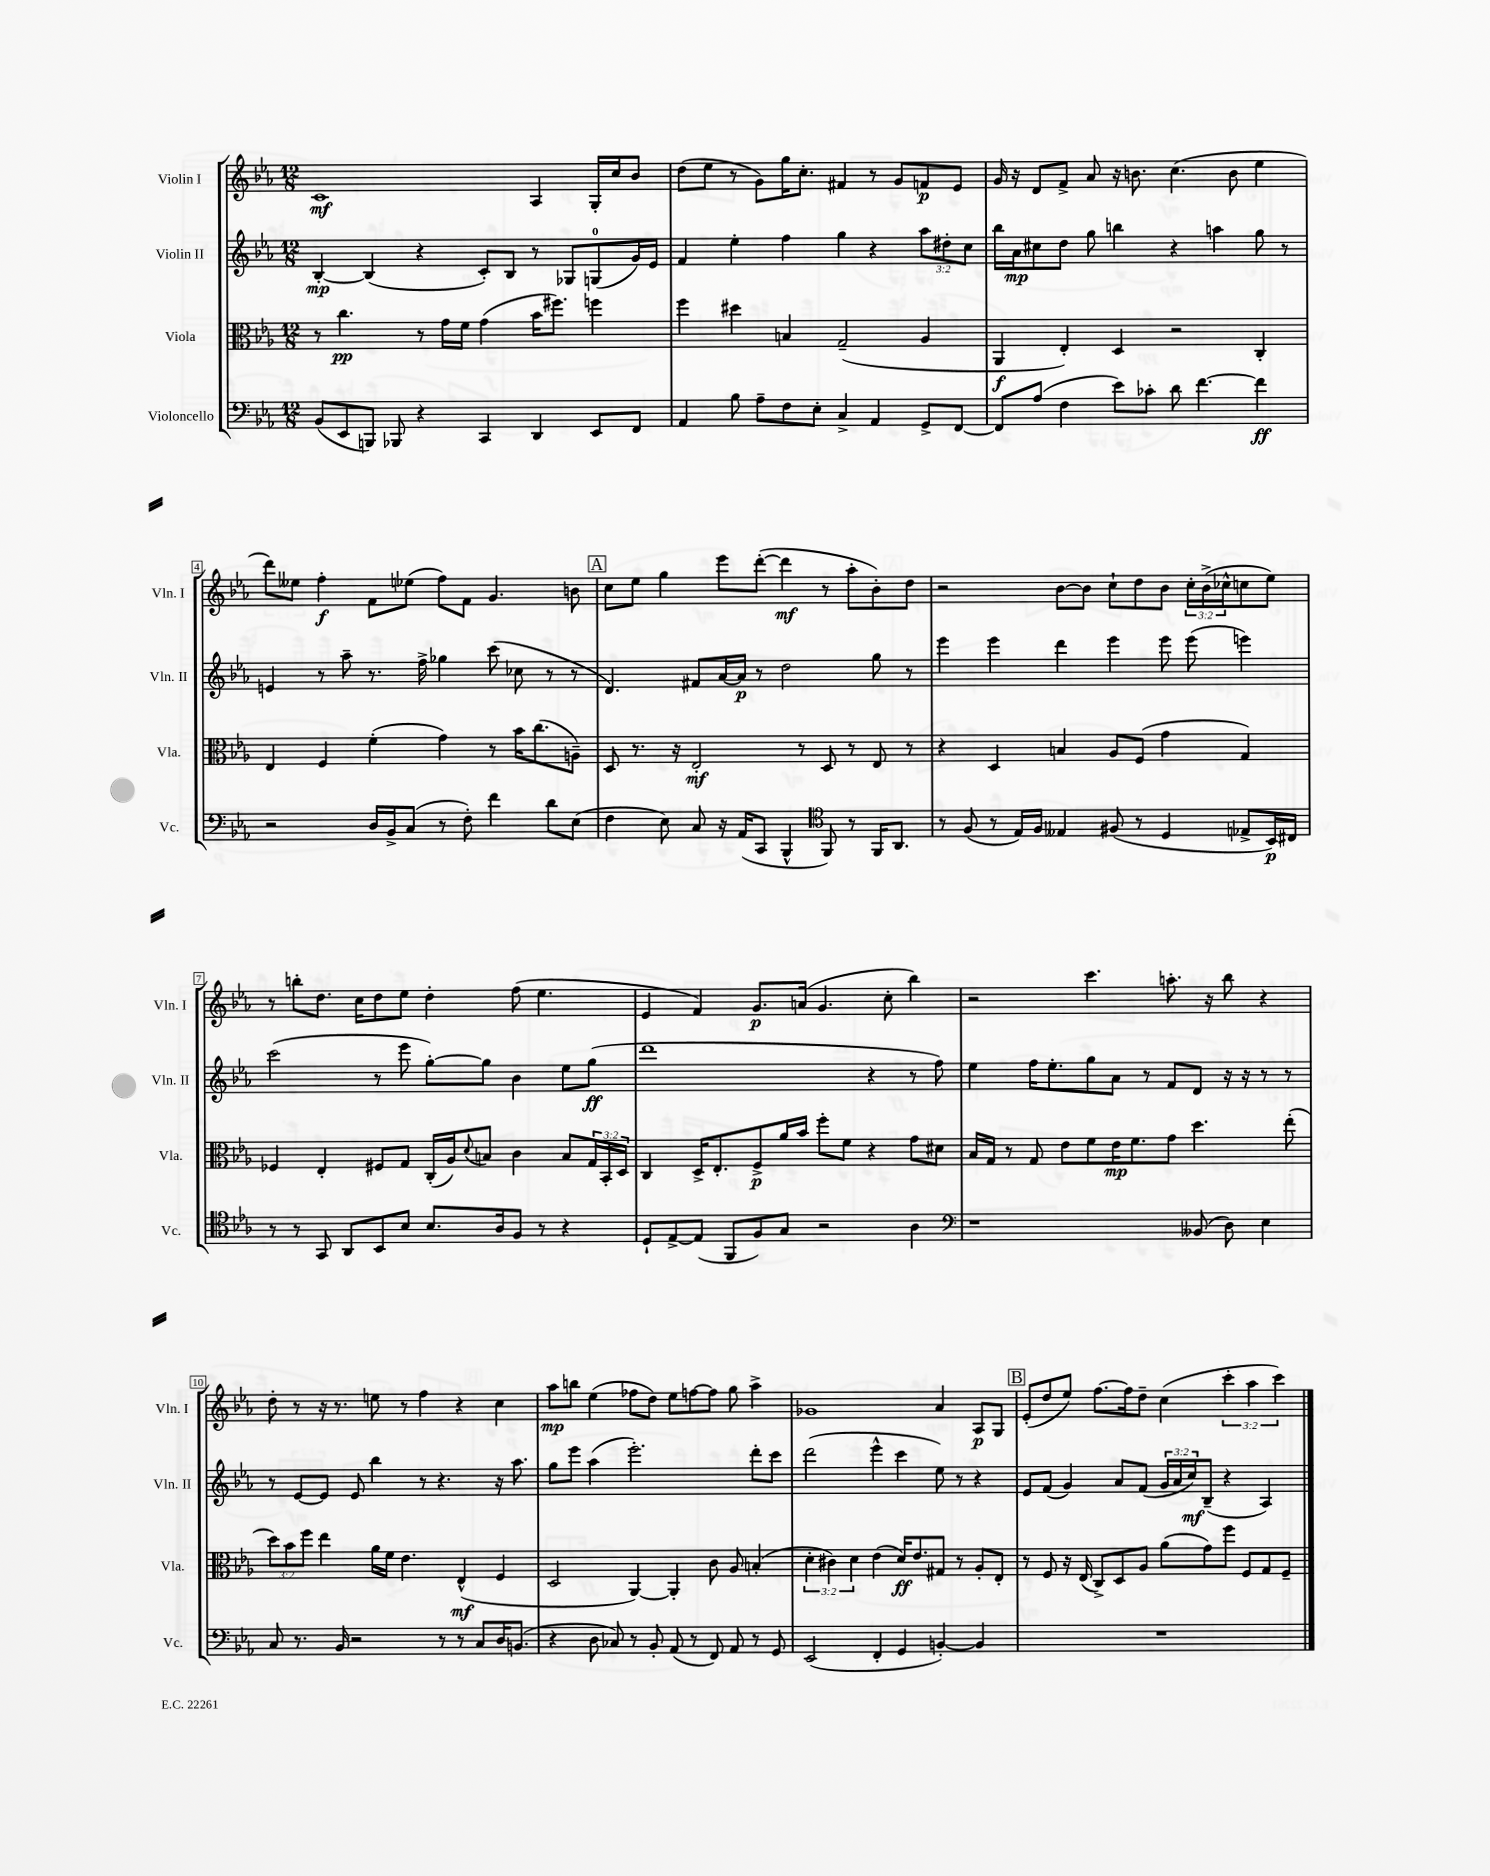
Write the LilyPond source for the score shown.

<<
\new StaffGroup <<
\new Staff = "s0" \with { instrumentName = "Violin I" shortInstrumentName = "Vln. I" } {
    \clef treble \key ees \major \numericTimeSignature \time 12/8 \override Staff.TupletNumber.text = #tuplet-number::calc-fraction-text
    c'1\mf aes4 g16-. c''16 bes'8 |
    d''8( ees''8 r8 g'8) g''16 c''8.-. fis'4 r8 g'8 f'8\p ees'8 |
    g'16 r16 d'8 f'8-> aes'8 r16 b'8. c''4.( b'8 ees''4 |
    d'''8) eeses''8 f''4-.\f f'8 ees''8( f''8) f'8 g'4. b'8 |
    \mark \markup { \box "A" } c''8 ees''8 g''4 ees'''8 d'''8~-.( d'''4\mf r8 aes''8-. bes'8-.) d''8 |
    r2 bes'8~ bes'8 c''8-! d''8 bes'8 \tuplet 3/2 { c''16-. bes'16->( ces''16-^ } c''8 ees''8) |
    r8 b''8-. d''8. c''16 d''8 ees''8 d''4-. f''8( ees''4. |
    ees'4 f'4) g'8.\p a'16( g'4. c''8-. bes''4) |
    r2 c'''4. a''8.-. r16 bes''8 r4 |
    d''8-. r8 r16 r8. e''8 r8 f''4 r4 c''4 |
    aes''8\mp b''8 ees''4( fes''8 d''8) ees''8 f''8~ f''8 g''8 aes''4-> |
    ges'1 aes'4 aes8\p g8 |
    \mark \markup { \box "B" } ees'8-.( d''8 ees''8) f''8.~ f''16 d''8-- c''4( \tuplet 3/2 { c'''4-. aes''4 c'''4) } \bar "|." |
}
\new Staff = "s1" \with { instrumentName = "Violin II" shortInstrumentName = "Vln. II" } {
    \clef treble \key ees \major \numericTimeSignature \time 12/8 \override Staff.TupletNumber.text = #tuplet-number::calc-fraction-text
    bes4~-.\mp bes4( r4 c'8-.) bes8 r8 ges8 g8-0( g'16) ees'16 |
    f'4 ees''4-. f''4 g''4 r4 \tuplet 3/2 { aes''8 dis''8-. c''8 } |
    bes''16 aes'16\mp cis''8 d''8 g''8 b''4 r4 a''4 g''8 r8 |
    e'4 r8 aes''8-- r8. f''16-> ges''4 c'''8( ces''8 r8 r8 |
    \mark \markup { \box "A" } d'4.) fis'8 aes'16~ aes'16\p r8 d''2 g''8 r8 |
    ees'''4 ees'''4 d'''4 ees'''4 ees'''8 ees'''8( e'''4) |
    c'''2( r8 ees'''8 g''8~-.) g''8 bes'4 ees''8 g''8\ff( |
    d'''1 r4 r8 f''8) |
    ees''4 f''16 ees''8.-. g''8 aes'8 r8 f'8 d'8 r16 r16 r8 r8 |
    r8 ees'8~ ees'8 ees'8 bes''4 r8 r4. r16 aes''8. |
    g''8 ees'''8 aes''4( ees'''2.-.) d'''8-. c'''8 |
    d'''2( ees'''4-^ c'''4 ees''8) r8 r4 |
    \mark \markup { \box "B" } ees'8 f'8( g'4) aes'8 f'8( \tuplet 3/2 { g'16 aes'16 c''16\mf) } bes8--( r4 aes4) \bar "|." |
}
\new Staff = "s2" \with { instrumentName = "Viola" shortInstrumentName = "Vla." } {
    \clef alto \key ees \major \numericTimeSignature \time 12/8 \override Staff.TupletNumber.text = #tuplet-number::calc-fraction-text
    r8 c''4.\pp r8 g'16 f'16 g'4( bes'16 fis''8.) f''4 |
    f''4 dis''4 b4 g2--( aes4 |
    aes,4\f ees4-.) d4 r2 c4-. |
    ees4 f4 f'4-.( g'4) r8 bes'16 c''8.( a8--) |
    \mark \markup { \box "A" } d8 r8. r16 ees2-.\mf r8 d8 r8 ees8 r8 |
    r4 d4 b4 aes8 f8( g'4 g4) |
    fes4 ees4-. fis8 g8 c16-.( aes16) \appoggiatura { d'8 } b8 c'4 b8 \tuplet 3/2 { g16 bes,16-. d16 } |
    c4 d16-> ees8.-. f8->\p aes'16 bes'16 f''8-. f'8 r4 g'8 dis'8 |
    bes16 g16 r8 g8 ees'8 f'8 ees'16\mp f'8. g'8 d''4. ees''8-.( |
    \tuplet 3/2 { d''8) bes'8 f''8 } ees''4 aes'16 f'16 ees'4. ees4-^\mf( f4 |
    d2 aes,4~) aes,4-. c'8 aes8 b4-.( |
    \tuplet 3/2 { d'4-. cis'4) d'4 } ees'4( d'16\ff) ees'8. gis8 r8 aes8-. ees8-. |
    \mark \markup { \box "B" } r8 f8 r16 ees16( c8->) d8 aes8 aes'8( g'8) f''8 f8 g8 f8-- \bar "|." |
}
\new Staff = "s3" \with { instrumentName = "Violoncello" shortInstrumentName = "Vc." } {
    \clef bass \key ees \major \numericTimeSignature \time 12/8
    bes,8( ees,8 b,,8) bes,,8 r4 c,4 d,4 ees,8 f,8 |
    aes,4 bes8 aes8-- f8 ees8-. c4-> aes,4 g,8-> f,8~ |
    f,8 aes8( f4 ees'8) ces'8-. d'8 f'4.~ f'4\ff |
    r2 d16 bes,16-> c8( r8 f8-.) f'4 d'8 ees8( |
    \mark \markup { \box "A" } f4 ees8) c8 r16 aes,16( c,8 bes,,4-^ \clef tenor f,8) r8 f,16 aes,8. |
    r8 f8( r8 ees16) f16 eeses4 fis8( r8 d4 ees8-> bes,16\p) cis16 |
    r8 r8 g,8 aes,8 bes,8 bes8 bes8. aes16 f8 r8 r4 |
    d8-! ees8~-> ees8( f,8 f8) g8 r2 aes4 |
    \clef bass r1 beses,8( d8) ees4 |
    c8 r8. bes,16 r2 r8 r8 c8 d16 b,8.( |
    r4 d8 ces8) r8 bes,8-. aes,8( r8 f,8) aes,8 r8 g,8 |
    ees,2( f,4-. g,4 b,4~-.) b,4 |
    \mark \markup { \box "B" } R1. \bar "|." |
}
>>
>>
\layout { \context { \Score \override BarNumber.stencil = #(make-stencil-boxer 0.1 0.3 ly:text-interface::print) } }
